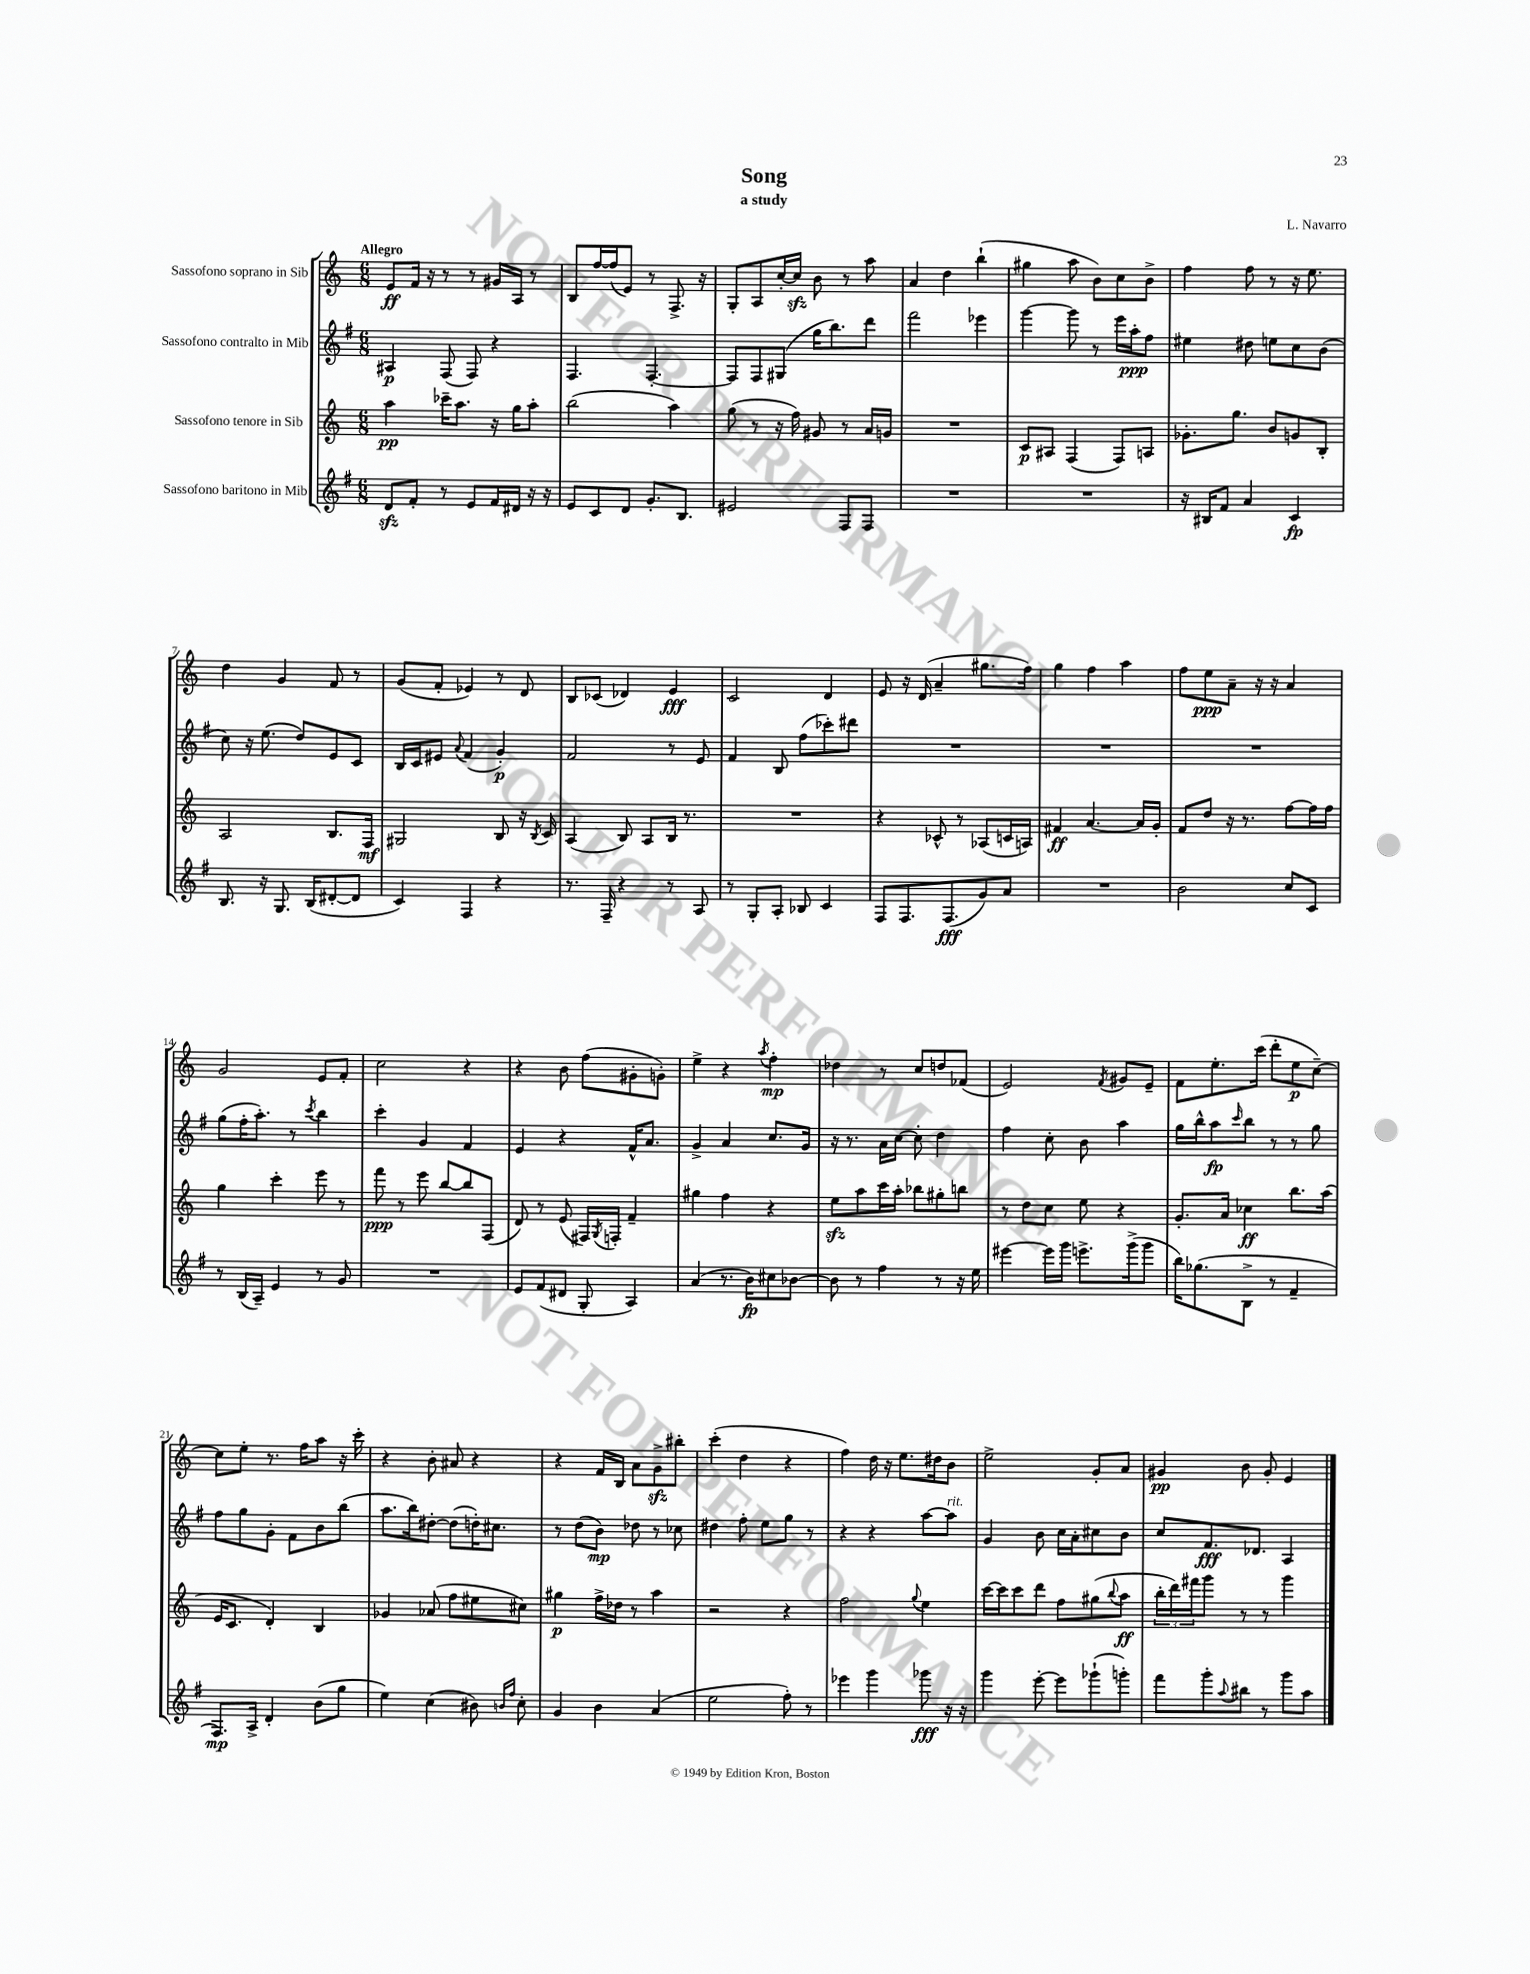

**kern	**dynam	**kern	**dynam	**kern	**dynam	**kern	**dynam
*part4	*part4	*part3	*part3	*part2	*part2	*part1	*part1
*staff4	*staff4	*staff3	*staff3	*staff2	*staff2	*staff1	*staff1
*I"Sassofono baritono in Mib	*	*I"Sassofono tenore in Sib	*	*I"Sassofono contralto in Mib	*	*I"Sassofono soprano in Sib	*
*clefG2	*	*clefG2	*	*clefG2	*	*clefG2	*
*k[f#]	*	*k[]	*	*k[f#]	*	*k[]	*
*M6/8	*	*M6/8	*	*M6/8	*	*M6/8	*
=1	=1	=1	=1	=1	=1	=1	=1
!	!	!	!	!	!	!LO:TX:a:B:t=Allegro	!
8dzz/L	.	4aa\	pp	4A#X/	p	8e/L	ff
8f#'/J	.	.	.	.	.	16f/Jk	.
.	.	.	.	.	.	16r	.
8r	.	16ccc-X~\KL	.	(8F#/	.	8r	.
.	.	8.aa\J	.	.	.	.	.
8e/L	.	.	.	8F#/)	.	8r	.
16f#/L	.	16r	.	4r	.	16g#X/LL	.
16d#X/JJ	.	16gg\KL	.	.	.	16A/JJ	.
16r	.	8aa'\J	.	.	.	8r	.
16r	.	.	.	.	.	.	.
=2	=2	=2	=2	=2	=2	=2	=2
8e/L	.	(2bb\	.	4.F#/	.	8B/L	.
8c/	.	.	.	.	.	[16ff/L	.
.	.	.	.	.	.	(16ff/J]	.
8d/J	.	.	.	.	.	8e/J)	.
8.g'/L	.	.	.	[4.F#'/	.	8r	.
.	.	4aa\)	.	.	.	8.F^/	.
8.B/J	.	.	.	.	.	.	.
.	.	.	.	.	.	16r	.
=3	=3	=3	=3	=3	=3	=3	=3
2e#X/	.	(8gg\	.	8F#/L]	.	8G'/L	.
.	.	8r	.	8F#/	.	8A/	.
.	.	16r	.	(8G#X/J	.	[16cc'/L	.
.	.	16ff\)	.	.	.	16cczz/JJ]	.
.	.	8g#X/	.	16gg\KL	.	8b\	.
.	.	.	.	8.bb\)	.	.	.
8F#/L	.	8r	.	.	.	8r	.
8F#/J	.	16a/LL	.	8ddd\J	.	8aa\	.
.	.	16gn/JJ	.	.	.	.	.
=4	=4	=4	=4	=4	=4	=4	=4
2.r	.	2.r	.	2fff#\	.	4a/	.
.	.	.	.	.	.	4dd\	.
.	.	.	.	4eee-X\	.	(4bb`\	.
=5	=5	=5	=5	=5	=5	=5	=5
2.r	.	8c/L	p	[4ggg\	.	4gg#X\	.
.	.	8A#X/J	.	.	.	.	.
.	.	(4F/	.	8ggg\]	.	8aa\	.
.	.	.	.	8r	.	8b\L)	.
.	.	8F/L)	.	16eee\LL	.	8cc\	.
.	.	.	.	16aa'\J	ppp	.	.
.	.	8An/J	.	8ff#\J	.	8b^\J	.
=6	=6	=6	=6	=6	=6	=6	=6
16r	.	8.g-X'\L	.	4ee#X\	.	4ff\	.
16B#X/KL	.	.	.	.	.	.	.
8f#/J	.	.	.	.	.	.	.
.	.	8.gg\J	.	.	.	.	.
4a/	.	.	.	8dd#X\	.	8ff\	.
.	.	8b/L	.	8een\L	.	8r	.
4c/	fp	8gn/	.	8cc\	.	16r	.
.	.	.	.	.	.	8.ee\	.
.	.	8B'/J	.	(8b\J	.	.	.
!!LO:LB:g=z
=7	=7	=7	=7	=7	=7	=7	=7
8.B/	.	2A/	.	8cc\)	.	4dd\	.
.	.	.	.	16r	.	.	.
16r	.	.	.	(8.ee\	.	.	.
8.G/	.	.	.	.	.	4g/	.
.	.	.	.	8dd/L)	.	.	.
(16B/KL	.	.	.	.	.	.	.
[8d#X'/	.	8.B/L	.	8e/	.	8f/	.
8d#/J]	.	.	.	8c/J	.	8r	.
.	.	16F/Jk	mf	.	.	.	.
=8	=8	=8	=8	=8	=8	=8	=8
4c/)	.	2G#X/	.	16B/LL	.	(8g/L	.
.	.	.	.	16c/J	.	.	.
.	.	.	.	8e#X/J	.	8f'/J	.
.	.	.	.	8qqa/	.	.	.
4F#/	.	.	.	(4f#/	.	4e-X/)	.
4r	.	8B/	.	4g'/)	p	8r	.
.	.	16r	.	.	.	8d/	.
.	.	8qB/	.	.	.	.	.
.	.	16c/	.	.	.	.	.
=9	=9	=9	=9	=9	=9	=9	=9
8.r	.	(4A/	.	2f#/	.	8B/L	.
.	.	.	.	.	.	(8c-X/J	.
16F#~/	.	.	.	.	.	.	.
4r	.	8B/)	.	.	.	4d-X/)	.
.	.	8A/L	.	.	.	.	.
8r	.	16B/Jk	.	8r	.	4e/	fff
.	.	8.r	.	.	.	.	.
8A/	.	.	.	8e/	.	.	.
=10	=10	=10	=10	=10	=10	=10	=10
8r	.	2.r	.	4f#/	.	2c/	.
8G'/L	.	.	.	.	.	.	.
8A'/J	.	.	.	8B/	.	.	.
8B-X/	.	.	.	(8ff#\L	.	.	.
4c/	.	.	.	8ccc-X'\)	.	4d/	.
.	.	.	.	8ddd#X\J	.	.	.
=11	=11	=11	=11	=11	=11	=11	=11
8F#/L	.	4r	.	2.r	.	8e/	.
8.F#/	.	.	.	.	.	16r	.
.	.	.	.	.	.	(16d/	.
.	.	8c-X^^/	.	.	.	4a~/	.
(8.F#/	fff	.	.	.	.	.	.
.	.	8r	.	.	.	.	.
8g/)	.	(8A-X/L	.	.	.	8.gg#X\L	.
8a/J	.	16cn/L	.	.	.	.	.
.	.	16An/JJ)	.	.	.	16ff\Jk)	.
=12	=12	=12	=12	=12	=12	=12	=12
2.r	.	4f#X/	ff	2.r	.	4gg\	.
.	.	[4.a/	.	.	.	4ff\	.
.	.	.	.	.	.	4aa\	.
.	.	16a/LL]	.	.	.	.	.
.	.	16g'/JJ	.	.	.	.	.
=13	=13	=13	=13	=13	=13	=13	=13
2b\	.	8f/L	.	2.r	.	8ff\L	.
.	.	8dd/J	.	.	.	8ee\	ppp
.	.	16r	.	.	.	8a~\J	.
.	.	8.r	.	.	.	.	.
.	.	.	.	.	.	16r	.
.	.	.	.	.	.	16r	.
8cc/L	.	[8ff\L	.	.	.	4a/	.
8c/J	.	16ff\L]	.	.	.	.	.
.	.	16ff\JJ	.	.	.	.	.
!!LO:LB:g=z
=14	=14	=14	=14	=14	=14	=14	=14
8r	.	4gg\	.	(8gg\L	.	2g/	.
(16B/LL	.	.	.	16ff#'\K	.	.	.
16A~/JJ)	.	.	.	8.aa'\J)	.	.	.
4e/	.	4ccc'\	.	.	.	.	.
.	.	.	.	8r	.	.	.
.	.	.	.	8qccc/	.	.	.
8r	.	8eee\	.	4bb\	.	8e/L	.
8g/	.	8r	.	.	.	8f'/J	.
=15	=15	=15	=15	=15	=15	=15	=15
2.r	.	8fff\	ppp	4ccc'\	.	2cc\	.
.	.	8r	.	.	.	.	.
.	.	8eee\	.	4g/	.	.	.
.	.	[8bb/L	.	.	.	.	.
.	.	8bb/]	.	4f#/	.	4r	.
.	.	(8F/J	.	.	.	.	.
=16	=16	=16	=16	=16	=16	=16	=16
8e/L	.	8d/)	.	4e/	.	4r	.
(8f#/	.	8r	.	.	.	.	.
8d#X/J	.	(8e/	.	4r	.	8b\	.
8G'/	.	16F#X/LL)	.	.	.	(8ff\L	.
.	.	8qG/	.	.	.	.	.
.	.	16Fn'/JJ	.	.	.	.	.
4A/)	.	4f~/	.	16f#^^/KL	.	8g#X'\	.
.	.	.	.	8.a/J	.	.	.
.	.	.	.	.	.	8gn'\J)	.
=17	=17	=17	=17	=17	=17	=17	=17
(4a/	.	4gg#X\	.	4g^/	.	4ee^\	.
8.r	.	4ff\	.	4a/	.	4r	.
16b\KL)	fp	.	.	.	.	.	.
.	.	.	.	.	.	8qaa/	.
8cc#X\	.	4r	.	8.cc/L	.	4ff'\	mp
[8b-X\J	.	.	.	.	.	.	.
.	.	.	.	16g/Jk	.	.	.
=18	=18	=18	=18	=18	=18	=18	=18
8b-\]	.	8eezz\L	.	16r	.	4dd-X\	.
.	.	.	.	8.r	.	.	.
8r	.	8aa\	.	.	.	.	.
4ff#\	.	16ccc\L	.	16a\LL	.	8r	.
.	.	16aa'\JJ	.	[16cc\JJ	.	.	.
.	.	8bb-X\L	.	8cc'\]	.	8cc/L	.
8r	.	8gg#X'\	.	4dd\	.	8ddn/	.
16r	.	8bbn\J	.	.	.	(8f-X/J	.
16ee\	.	.	.	.	.	.	.
=19	=19	=19	=19	=19	=19	=19	=19
[4eee#X\	.	8r	.	4ff#\	.	2e/)	.
.	.	8dd\L	.	.	.	.	.
16eee#\LL]	.	8cc\J	.	8cc'\	.	.	.
16ggg\JJ	.	.	.	.	.	.	.
8.eeen^\L	.	8ee\	.	8b\	.	.	.
.	.	.	.	.	.	8qf/	.
.	.	4r	.	4aa\	.	8g#X/L	.
(16ggg^\k	.	.	.	.	.	.	.
8ggg\J	.	.	.	.	.	8e~/J	.
=20	=20	=20	=20	=20	=20	=20	=20
16bb\KL)	.	8.g'/L	.	16gg\LL	.	8f\L	.
(8.gg-X\	.	.	.	16bb^^\J	.	.	.
.	.	.	.	8aa\	fp	8.ee'\	.
.	.	16a/Jk	.	.	.	.	.
.	.	.	.	16qqccc/	.	.	.
8B^\J	.	4cc-X\	ff	8bb\J	.	.	.
.	.	.	.	.	.	(16ccc\Jk	.
8r	.	.	.	8r	.	8ddd'\L	.
4f#~/	.	8.bb\L	.	8r	.	8ee\	p
.	.	.	.	8gg\	.	[8cc~\J)	.
.	.	(16aa\Jk	.	.	.	.	.
!!LO:LB:g=z
=21	=21	=21	=21	=21	=21	=21	=21
8.F#/L)	mp	16e/KL	.	8ff#\L	.	8cc\L]	.
.	.	8.c/J	.	.	.	.	.
.	.	.	.	8gg\	.	8ee'\J	.
16A^/Jk	.	.	.	.	.	.	.
4d'/	.	4d'/)	.	8g'\J	.	8.r	.
.	.	.	.	8f#\L	.	.	.
.	.	.	.	.	.	16ff\KL	.
(8b\L	.	4B/	.	8b\	.	8aa\J	.
8gg\J	.	.	.	(8bb\J	.	16r	.
.	.	.	.	.	.	16ccc'\	.
=22	=22	=22	=22	=22	=22	=22	=22
4ee\)	.	4g-X/	.	8.aa\L	.	4r	.
.	.	.	.	16bb\k)	.	.	.
(4cc\	.	(8a-X/	.	[8dd#X'\J	.	8b'\	.
.	.	8ff\L	.	(8dd#\L]	.	8a#X/	.
8b#X\)	.	8ee#X\	.	16ddn'\K)	.	4r	.
.	.	.	.	8.cc#X\J	.	.	.
16qqbn/LL	.	.	.	.	.	.	.
16qqff#/JJ	.	.	.	.	.	.	.
8cc'\	.	8cc#X\J)	.	.	.	.	.
=23	=23	=23	=23	=23	=23	=23	=23
4g/	.	4gg#X\	p	8r	.	4r	.
.	.	.	.	(8dd\L	.	.	.
4b\	.	16ff^\LL	.	8b\J)	mp	16f/LL	.
.	.	16dd-X\JJ	.	.	.	16B/JJ	.
.	.	8r	.	8dd-X\	.	8a\L	.
(4a/	.	4aa\	.	8r	.	8gzz^\	.
.	.	.	.	8cc-X\	.	8bb#X'\J	.
=24	=24	=24	=24	=24	=24	=24	=24
2ee\	.	2r	.	4dd#X\	.	(4ccc'\	.
.	.	.	.	8ff#'\	.	4dd\	.
.	.	.	.	8ee\L	.	.	.
8ff#'\)	.	4r	.	8gg\J	.	4r	.
8r	.	.	.	8r	.	.	.
=25	=25	=25	=25	=25	=25	=25	=25
4eee-X\	.	2ff\	.	4r	.	4ff\)	.
4ggg\	.	.	.	4r	.	16dd\	.
.	.	.	.	.	.	16r	.
.	.	.	.	.	.	8.ee\L	.
.	.	8qqgg/	.	.	.	.	.
8ggg-X\	fff	4ee\	.	[8aa\L	.	.	.
.	.	.	.	.	.	16dd#X\k	.
!	!	!	!	!LO:TX:a:i:t=rit.	!	!	!
16r	.	.	.	8aa\J]	.	8b\J	.
16r	.	.	.	.	.	.	.
=26	=26	=26	=26	=26	=26	=26	=26
4ggg\	.	[16ccc\LL	.	4g/	.	2ee^\	.
.	.	16ccc\J]	.	.	.	.	.
.	.	8ccc\	.	.	.	.	.
[8eee'\	.	8ddd\J	.	8b\	.	.	.
8eee\L]	.	8ff\L	.	16cc\LL	.	.	.
.	.	.	.	16a'\J	.	.	.
(8ggg-X`\	.	(8gg#X\	.	8cc#X\	.	8g'/L	.
.	.	8qqbb/	.	.	.	.	.
8gggn'\J)	.	8aa\J	ff	8b\J	.	8a/J	.
=27	=27	=27	=27	=27	=27	=27	=27
8fff#\L	.	24bb'\LL	.	8cc/L	.	4g#X/	pp
.	.	24ddd\)	.	.	.	.	.
.	.	24fff#X\J	.	.	.	.	.
8ggg'\	.	8ggg\J	.	8.f#/	fff	.	.
8qqaa/	.	.	.	.	.	.	.
8bb#X\J	.	8r	.	.	.	8b\	.
.	.	.	.	8.d-X/J	.	.	.
8r	.	8r	.	.	.	8g#'/	.
8ggg\L	.	4ggg\	.	4A/	.	4e/	.
8aa\J	.	.	.	.	.	.	.
==	==	==	==	==	==	==	==
*-	*-	*-	*-	*-	*-	*-	*-
